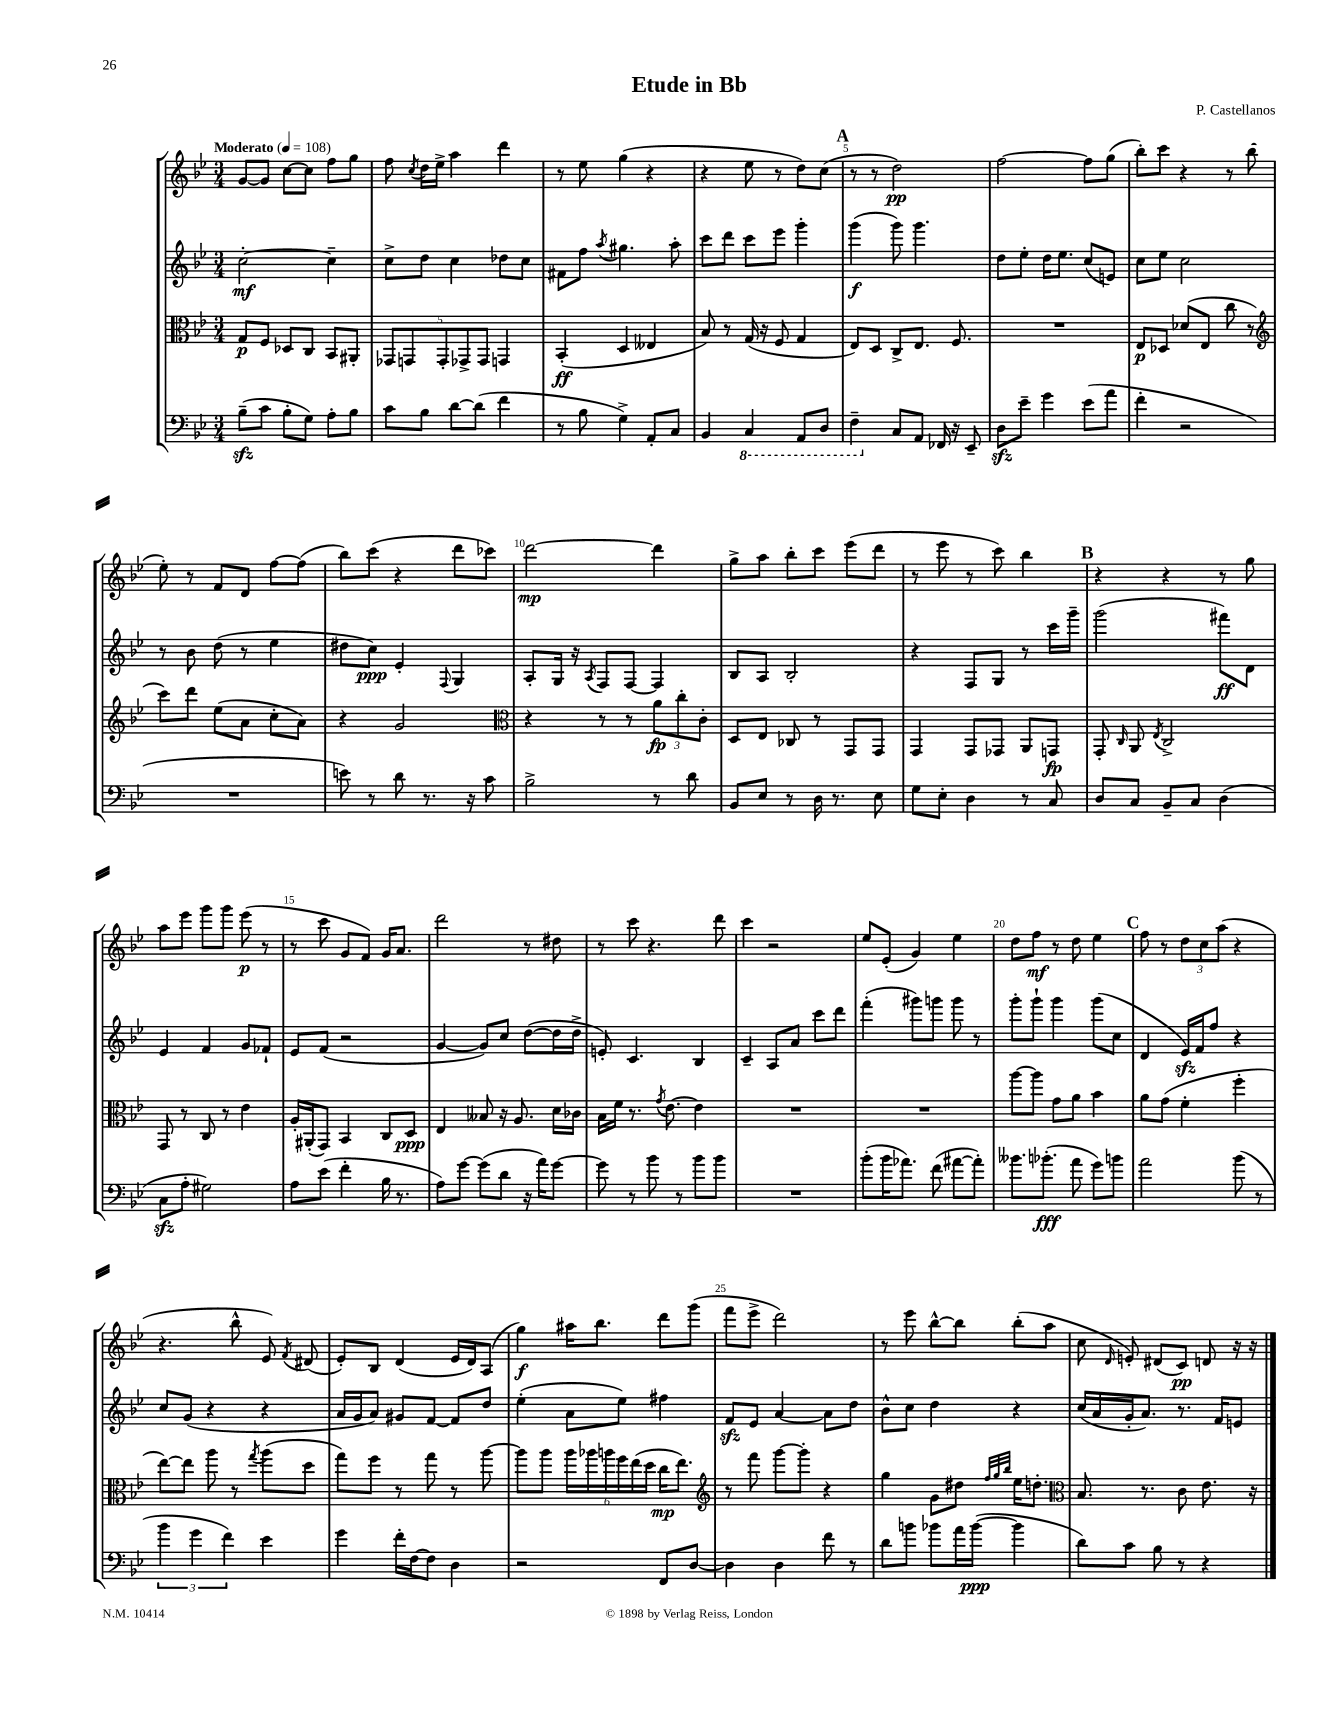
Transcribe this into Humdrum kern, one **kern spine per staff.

**kern	**kern	**kern	**kern
*staff4	*staff3	*staff2	*staff1
*clefF4	*clefC3	*clefG2	*clefG2
*k[b-e-]	*k[b-e-]	*k[b-e-]	*k[b-e-]
*M3/4	*M3/4	*M3/4	*M3/4
*MM108	*MM108	*MM108	*MM108
(8B-~	8G	[2cc'	[8g
8c	8F	.	8g]
8B-'	8D-	.	[8cc
8G)	8C	.	8cc]
8A'	8BB-	4cc~]	8ff
8B-	8AA#'	.	8gg
=	=	=	=
8c	10GG-	8cc^	8ff
.	10GG	.	.
.	.	.	8qcc
8B-	.	8dd	16dd
.	.	.	16ee-^
.	10GG'	.	.
[8d	.	4cc	4aa
.	10GG-^	.	.
(8d]	.	.	.
.	10GG-	.	.
4f	4GG	8dd-	4ddd
.	.	8cc	.
=	=	=	=
8r	(4BB-'	8f#	8r
8B-	.	8ff	8ee-
.	.	8qaa	.
4G^)	4D	4.gg#	(4gg
8AA'	4E--	.	4r
8C	.	8aa'	.
=	=	=	=
4BB-	8B-)	8ccc	4r
.	8r	8ddd	.
4CC	(16G	8ccc	8ee-
.	16r	.	.
.	8F	8eee-	8r
8AAA	4G	4ggg'	8dd)
8DD	.	.	(8cc
=	=	=	=
4FF~	8E-)	(4ggg	8r
.	8D	.	8r
8C	8C^	8ggg)	2dd)
8AA	8.E-	4.ggg	.
16FF-	.	.	.
16r	8.F	.	.
8EE-~	.	.	.
=	=	=	=
8D	2.r	8dd	[2ff
8e-~	.	8ee-'	.
4g	.	16dd	.
.	.	8.ee-	.
(8e-	.	(8cc	8ff]
8a	.	8e)	(8gg
=	=	=	=
4f'	8E-	8cc	8bb-')
.	8D-	8ee-	8ccc
2r	(8d-	2cc	4r
.	8E-	.	.
.	8cc	.	8r
.	8r	.	(8bb-
=	=	=	=
*	*clefG2	*	*
2.r	8ccc)	8r	8ee-')
.	8ddd	8b-	8r
.	(8ee-	(8dd	8f
.	8a	8r	8d
.	8cc'	4ee-	[8ff
.	8a)	.	(8ff]
=	=	=	=
8e)	4r	8dd#	8bb-)
8r	.	8cc)	(8ccc
8d	2g	4e-'	4r
8.r	.	.	.
.	.	8qqF	.
.	.	4G	8ddd
16r	.	.	.
8c	.	.	8ccc-)
=	=	=	=
*	*clefC3	*	*
2B-^	4r	8A'	[2ddd
.	.	16G	.
.	.	16r	.
.	.	8qA	.
.	8r	8F	.
.	8r	[8F	.
8r	12a	4F]	4ddd]
.	12cc'	.	.
8d	.	.	.
.	12c'	.	.
=	=	=	=
8BB-	8D	8B-	8gg^
8E-	8E-	8A	8aa
8r	8C-	2B-'	8bb-'
16D	8r	.	8ccc
8.r	.	.	.
.	8GG	.	(8eee-
8E-	8GG	.	8ddd
=	=	=	=
8G	4GG	4r	8r
8E-'	.	.	8eee-
4D	8GG	8F	8r
.	8GG-	8G	8ccc)
8r	8AA	8r	4bb-
8C	8GG	16ccc	.
.	.	16ggg~	.
=	=	=	=
8D	8GG'	(2ggg	4r
.	16qqC	.	.
8C	8AA	.	.
.	8qE-	.	.
8BB-~	2C^	.	4r
8C	.	.	.
(4D	.	8fff#)	8r
.	.	8d	8gg
=	=	=	=
8C	8GG	4e-	8aa
8A'	8r	.	8eee-
2G#)	8C	4f	8ggg
.	8r	.	8ggg
.	4e-	8g	(8eee-
.	.	8f-`	8r
=	=	=	=
8A	16A'	8e-	8r
.	(16AA#'	.	.
(8e-	8GG)	(8f	8ccc
4f'	4BB-	2r	8g
.	.	.	8f)
16B-	8C	.	16g
8.r	.	.	8.a
.	8D	.	.
=	=	=	=
8A)	4E-	[4g	2ddd
[8g	.	.	.
(8g]	8B--	8g])	.
8d	16r	8cc	.
.	8.A	.	.
16r	.	([8dd	8r
16a)	.	.	.
[8g	16d	16dd]	8dd#
.	16c-	16dd^	.
=	=	=	=
8g]	16B-	8e')	8r
.	16f	.	.
8r	8.r	4.c	8ccc
8b-	.	.	4.r
.	8qg	.	.
.	[8.e-	.	.
8r	.	.	.
8b-	4e-]	4B-	.
8b-	.	.	8ddd
=	=	=	=
2.r	2.r	4c~	4ccc
.	.	8A	2r
.	.	8a	.
.	.	8ccc	.
.	.	8ddd	.
=	=	=	=
(8b-'	2.r	(4fff'	8ee-
16b-	.	.	(8e-'
8.a-)	.	.	.
.	.	8ggg#)	4g)
(8f	.	8ggg	.
[8a#	.	8ggg	4ee-
8a#'])	.	8r	.
=	=	=	=
8.b--	[8aa	8ggg'	8dd
.	8aa]	8ggg`	8ff
(8.b-'	.	.	.
.	8g	4ggg	8r
8a	8a	.	8dd
8g)	4b-	(8ggg	4ee-
8b	.	8cc	.
=	=	=	=
2a	8a	4d	8ff
.	(8g	.	8r
.	4f'	16e-)	12dd
.	.	16f	.
.	.	.	12cc
.	.	8ff	.
.	.	.	(12aa
(8b-	4ff'	4r	4r
8r	.	.	.
=	=	=	=
6b-	[8ee-)	8cc	4.r
.	8ee-]	(8g	.
6g	.	.	.
.	8aa	4r	.
6f)	.	.	.
.	8r	.	8bb-^^
.	8qgg	.	.
4e-	(8aa	4r	8e-)
.	.	.	8qf
.	8dd	.	(8d#
=	=	=	=
4g	8gg)	16a	8e-')
.	.	16g	.
.	8ff	8a)	8B-
16f'	8r	8g#	(4d
[16F	.	.	.
8F]	8gg	[8f	.
4D	8r	8f]	16e-
.	.	.	16d)
.	[8aa	8dd	(8A
=	=	=	=
2r	8aa]	(4ee-'	4gg)
.	8aa	.	.
.	24aa	8a	16aa#
.	24aa-	.	.
.	.	.	8.bb-
.	24aa	.	.
.	24ff	8ee-)	.
.	(24ee-	.	.
.	24dd	.	.
8FF	16cc	4ff#	8ddd
.	8.ee-)	.	.
[8D	.	.	(8ggg
=	=	=	=
*	*clefG2	*	*
4D]	8r	8f	8fff
.	8fff	8e-	8eee-^
4D	[8ggg	[4a	2ddd)
.	8ggg']	.	.
8f	4r	8a]	.
8r	.	8dd	.
=	=	=	=
8d	4gg	8b-^^	8r
8b	.	8cc	8eee-
8b-	8g	4dd	[8bb-^^
16a	8dd#	.	8bb-]
([16b-	.	.	.
.	32qqff	.	.
.	32qqgg	.	.
.	32qqbb-	.	.
4b-]	16ee-	4r	(8bb-'
.	8.dd'	.	.
.	.	.	8aa
=	=	=	=
*	*clefC3	*	*
8d)	8.B-	(16cc	8cc
.	.	16a	.
.	.	.	16qqd
8c	.	16g'	8e')
.	8.r	8.a)	.
8B-	.	.	(8d#
8r	8c	8.r	8c)
4r	8.e-	.	8d
.	.	16f	.
.	.	8e	16r
.	16r	.	16r
==	==	==	==
*-	*-	*-	*-
